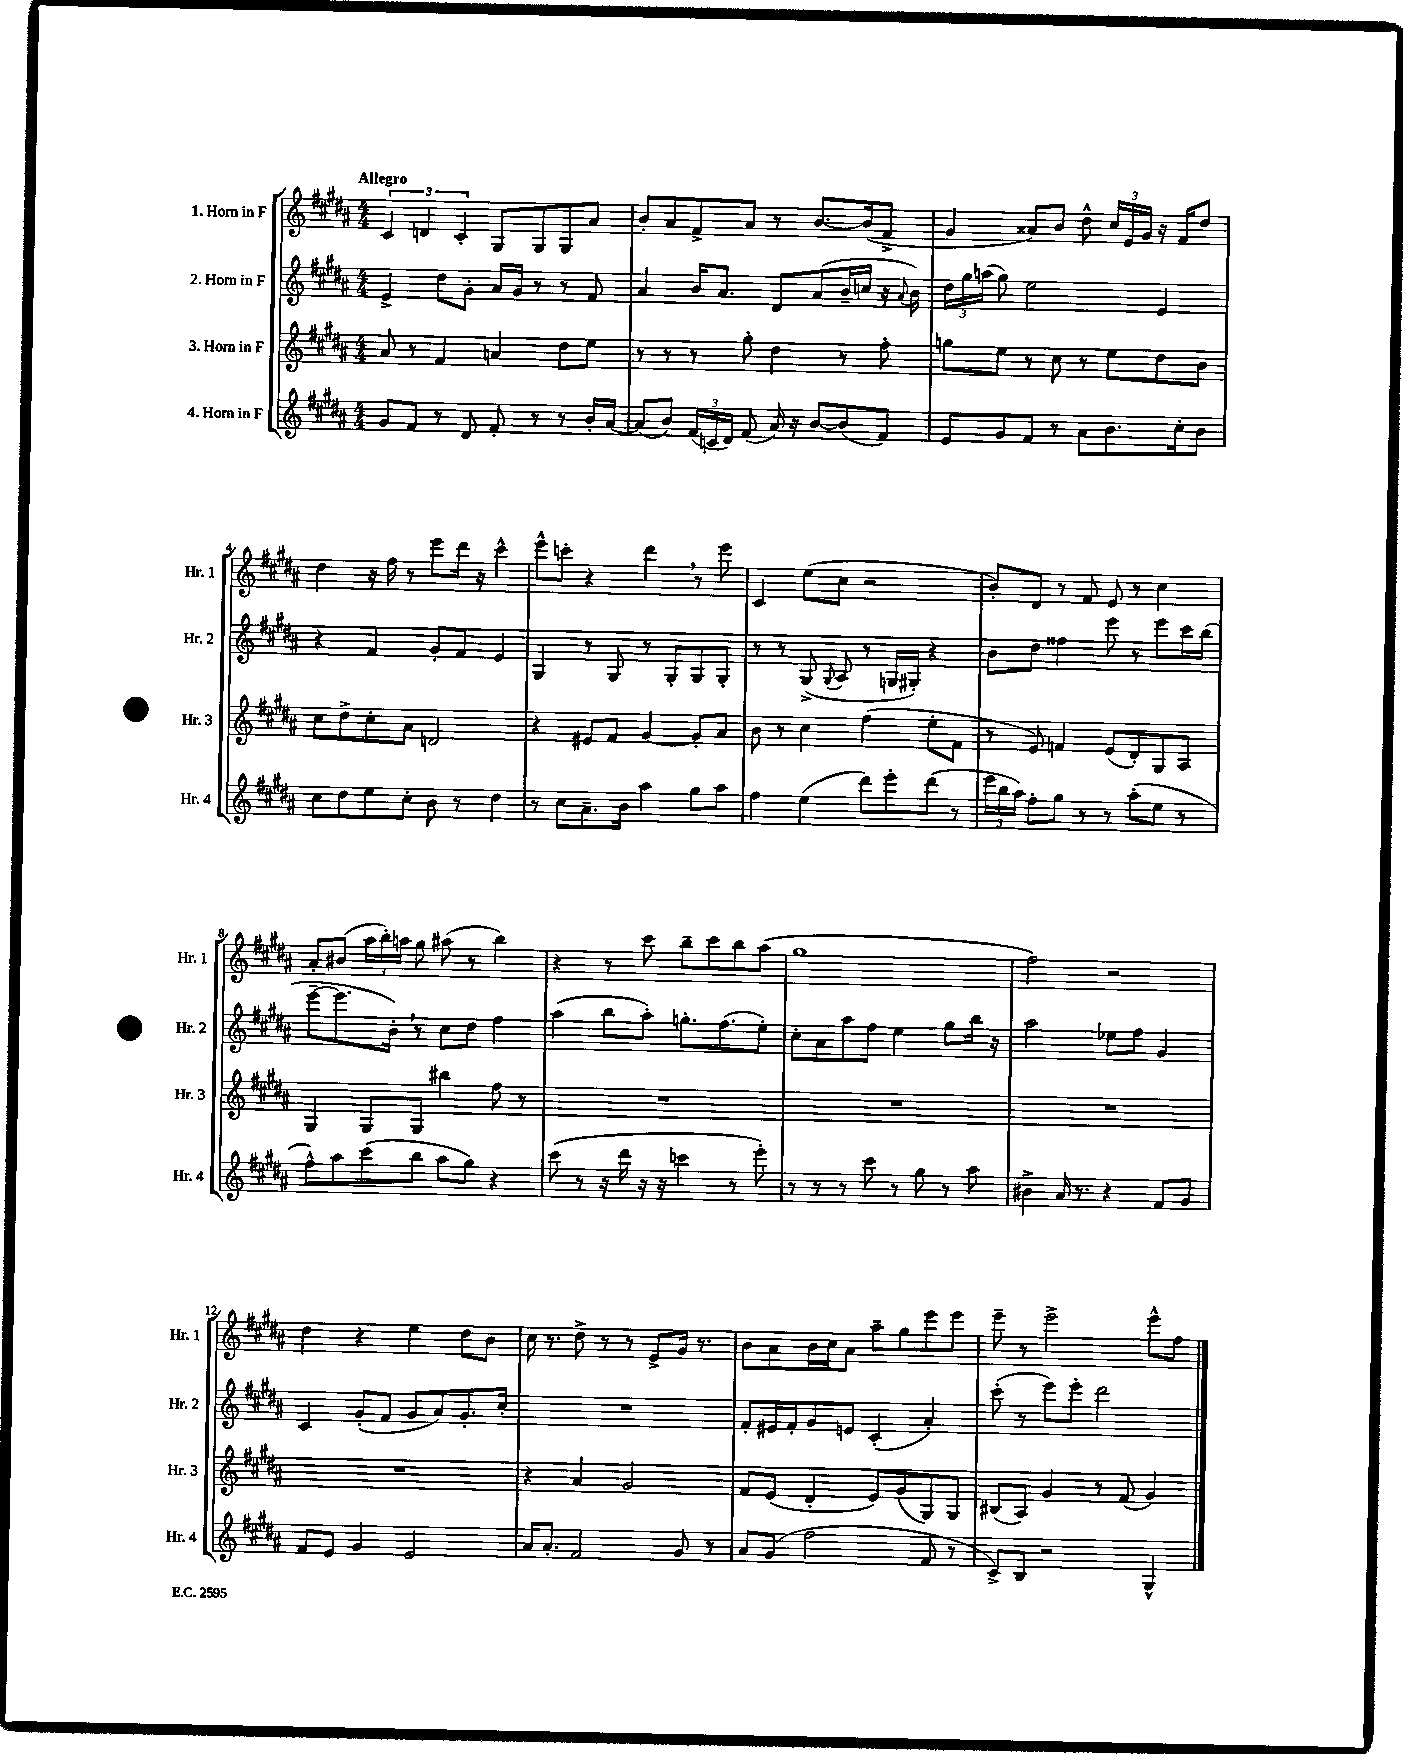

**kern	**kern	**kern	**kern
*staff4	*staff3	*staff2	*staff1
*clefG2	*clefG2	*clefG2	*clefG2
*k[f#c#g#d#a#]	*k[f#c#g#d#a#]	*k[f#c#g#d#a#]	*k[f#c#g#d#a#]
*M4/4	*M4/4	*M4/4	*M4/4
8g#/L	8a#/	4e^/	6c#/
8f#/J	8r	.	.
.	.	.	6d/
8r	4f#/	8dd#\L	.
.	.	.	6c#'/
8d#/	.	8g#'\J	.
8f#'/	4a/	16a#/LL	8G#/L
.	.	16g#/JJ	.
8r	.	8r	8G#/
8r	8dd#\L	8r	8G#/
16b'/LL	8ee\J	8f#/	8a#/J
[16a#/JJ	.	.	.
=	=	=	=
(8a#/]L	8r	4a#/	8b'/L
8b/J)	8r	.	8a#/
(24f#/LL	8r	16b/LK	8f#^/
24c/	.	.	.
.	.	8.a#/J	.
24d#/JJ)	.	.	.
(8f#/	8gg#'\	.	8a#/J
16a#/)	4dd#\	8d#/L	8r
16r	.	.	.
[8b/L	.	(8a#/	[8.b/L
(8b/]	8r	16b~/L	.
.	.	16cc/JJ	(16b/]k
8f#/J)	8ff#'\	16r	8f#^/J
.	.	8qqa#/	.
.	.	16b\)	.
=	=	=	=
8e/L	8gg\L	24dd#\LL	4g#/
.	.	24gg#\	.
.	.	(24aa\JJ	.
8g#/	8ee\J	8gg#\)	.
8f#/J	8r	2ee\	8a##/L)
8r	8cc#\	.	8b/J
8a#\L	8r	.	8dd#^^\
8.b\	8ee\L	.	24cc#/LL
.	.	.	24e/
.	.	.	24g#/JJ
.	8dd#\	4e/	16r
16cc#'\k	.	.	16f#/LK
8b\J	8b\J	.	8dd#/J
=	=	=	=
8cc#\L	8cc#\L	4r	4dd#\
8dd#\	8dd#^\	.	.
8ee\	8cc#'\	4f#/	16r
.	.	.	16ff#\
8cc#'\J	8a#\J	.	8r
8b\	2d/	8g#'/L	8eee\L
8r	.	8f#/J	16ddd#\Jk
.	.	.	16r
4dd#\	.	4e/	4ccc#^^\
=	=	=	=
8r	4r	4G#/	8eee^^\L
8cc#\L	.	.	8ccc'\J
8.a#~\	8e#/L	8r	4r
.	8f#/J	8G#/	.
16b\Jk	.	.	.
4aa#\	[4g#/	8r	4ddd#\
.	.	8G#'/L	.
8gg#\L	8g#'/]L	8G#/	8r
8aa#\J	8a#/J	8G#'/J	8eee\
=	=	=	=
4ff#\	8b\	8r	4c#/
.	8r	8r	.
(4ee\	4cc#\	(8G#^/	(8ee\L
.	.	8qqG#/	.
.	.	8A#/	8cc#\J
8ddd#\L)	(4ff#\	8r	2r
8eee'\	.	16G/LL	.
.	.	16G#'/JJ)	.
(8ddd#\J	8ee'\L	4r	.
8r	8f#\J	.	.
=	=	=	=
24eee\LL	8r	8b\L	8b'/L)
24bb\	.	.	.
24aa#\JJ)	.	.	.
8ff#'\L	8e/)	8dd#\J	8d#/J
8gg#\J	4f/	4ff##\	8r
8r	.	.	8f#/
8r	(8e/L	8eee\	8e/
(8aa#'\L	8d#'/)	8r	8r
8ee\J	8G#/	8eee\L	4cc#\
8r	8A#/J	16ccc#\L	.
.	.	(16bb\JJ	.
=	=	=	=
8ff#^^\L)	4G#/	[8eee~\L	8a#'/L
8aa#\	.	8.eee\]	(8b#/J
(8ccc#\	8G#/L	.	24aa#\LL
.	.	.	24bb'\)
.	.	16b'\Jk)	.
.	.	.	24aa\JJ
8bb\J	8G#/J	8r	8gg#\
8aa#\L	4bb#\	8cc#\L	(8aa#\
8gg#\J)	.	8dd#\J	8r
4r	8ff#\	4ff#\	4bb\)
.	8r	.	.
=	=	=	=
(8ccc#\	1r	(4aa#\	4r
8r	.	.	.
16r	.	8bb\L	8r
16ddd#\	.	.	.
16r	.	8aa#'\J)	8ccc#\
16r	.	.	.
4ccc\	.	8.gg'\L	8bb~\L
.	.	.	8ccc#\
.	.	(8.ff#\	.
8r	.	.	8bb\
8eee'\)	.	8ee'\J)	(8aa#\J
=	=	=	=
8r	1r	8cc#'\L	1gg#
8r	.	8a#\	.
8r	.	8aa#\	.
8ccc#\	.	8ff#\J	.
8r	.	4ee\	.
8gg#\	.	.	.
8r	.	8gg#\L	.
8aa#\	.	16bb\Jk	.
.	.	16r	.
=	=	=	=
4b#^\	1r	2aa#\	2ff#\)
16a#/	.	.	.
8.r	.	.	.
4r	.	8ee-\L	2r
.	.	8ff#\J	.
8f#/L	.	4g#/	.
8g#/J	.	.	.
=	=	=	=
8f#/L	1r	4c#/	4dd#\
8e/J	.	.	.
4g#/	.	(8g#'/L	4r
.	.	8f#/J	.
2e/	.	8g#/L	4ee\
.	.	8a#/)	.
.	.	8.g#'/	8dd#\L
.	.	.	8b\J
.	.	16cc#'/Jk	.
=	=	=	=
16a#/LK	4r	1r	16cc#\
8.a#'/J	.	.	8.r
2f#/	4a#/	.	8dd#^\
.	.	.	8r
.	2g#/	.	8r
.	.	.	8e^/L
8g#/	.	.	16g#/Jk
.	.	.	8.r
8r	.	.	.
=	=	=	=
8a#/L	8f#/L	8f#'/L	8b\L
(8g#/J	(8e/J	16e#/L	8a#\
.	.	16f#'/J	.
2ff#\	4d#'/	8g#/	16b\L
.	.	.	16cc#\J
.	.	8e/J	8a#\J
.	8e/L)	(4c#'/	8aa#~\L
.	(8g#/	.	8gg#\
8f#/	8G#/)	4a#'/)	8eee\
8r	8G#/J	.	8eee\J
=	=	=	=
8c#^/L)	(8B#/L	(8ccc#'\	8eee~\
8B/J	8A#/J)	8r	8r
2r	4g#/	8eee\L)	2eee^\
.	.	8eee'\J	.
.	8r	2ddd#\	.
.	(8f#/	.	.
4G#^^/	4g#/)	.	8eee^^\L
.	.	.	8ff#\J
==	==	==	==
*-	*-	*-	*-
